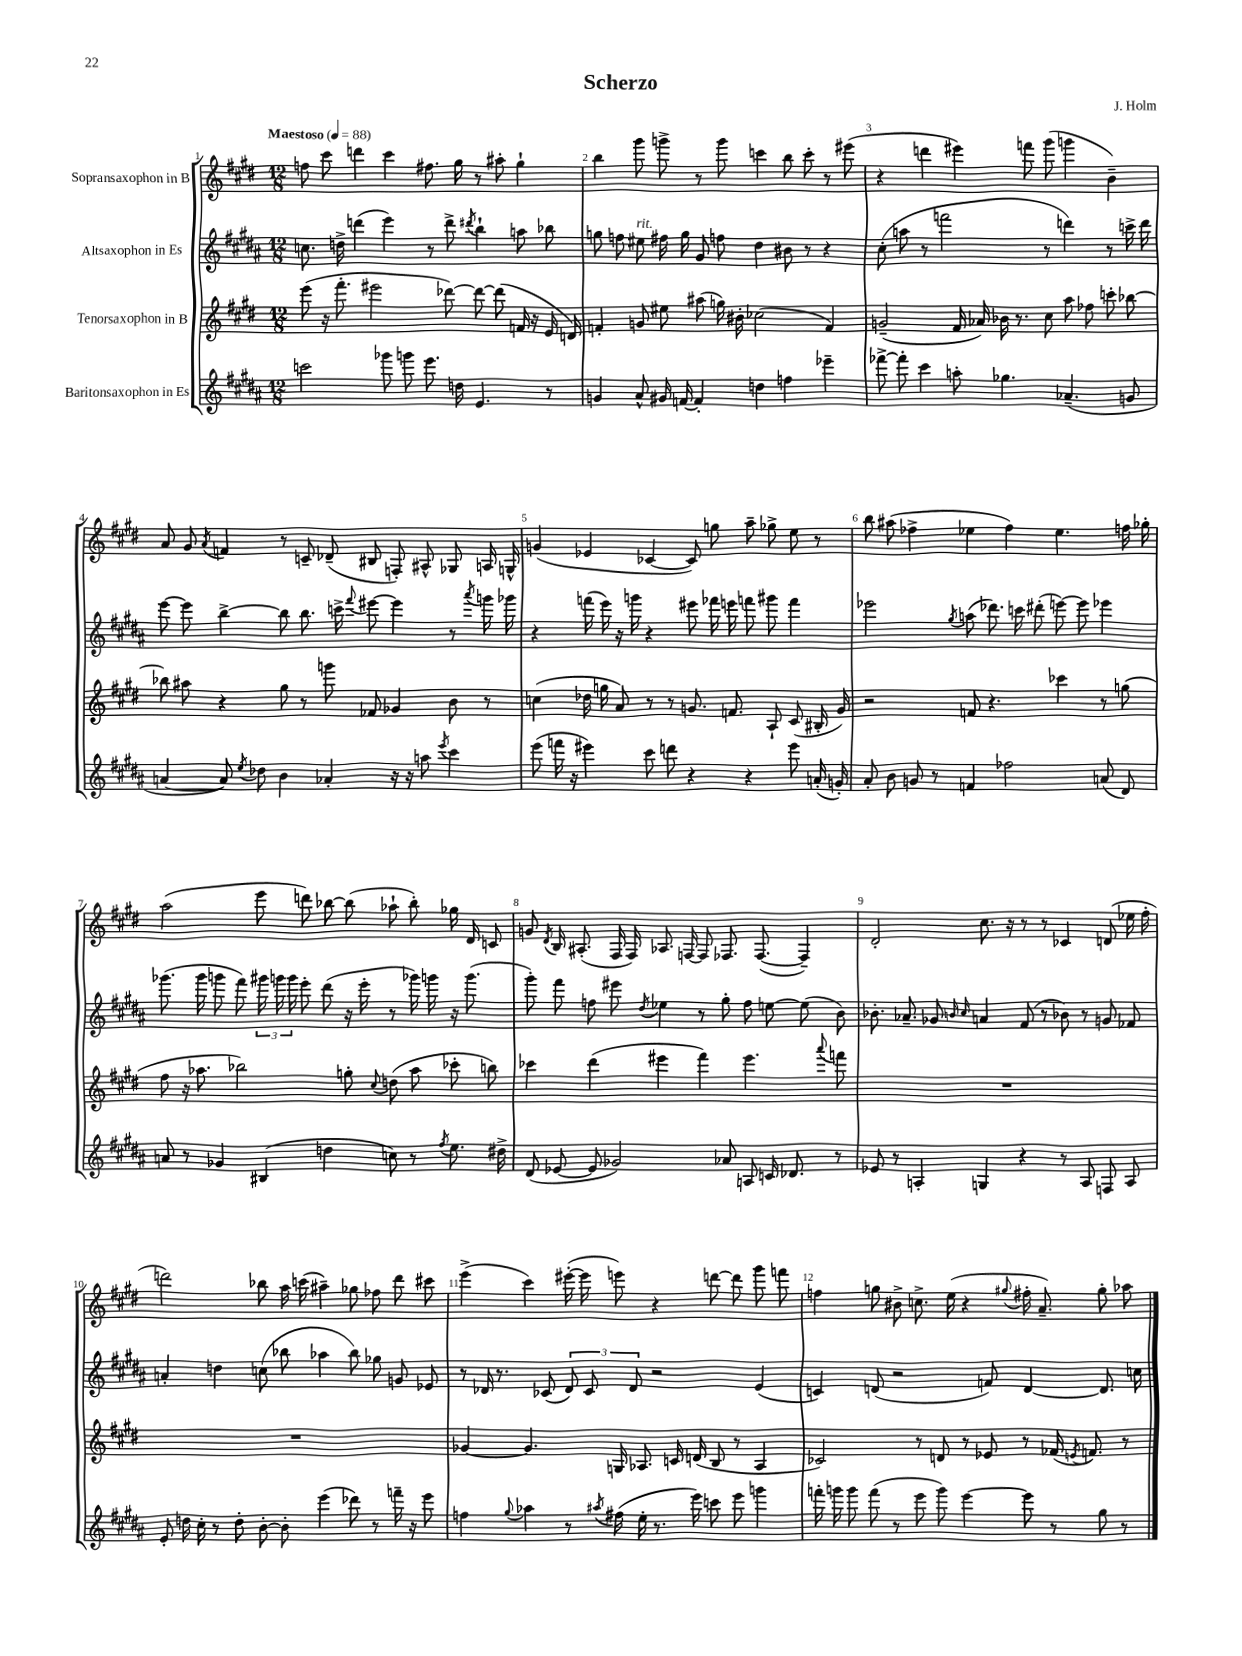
\header { title = "Scherzo" composer = "J. Holm" }
<<
\new StaffGroup <<
\new Staff = "s0" \with { instrumentName = "Sopransaxophon in B" } {
    \clef treble \key e \major \numericTimeSignature \time 12/8 \tempo "Maestoso" 4 = 88
    \autoBeamOff f''8 cis'''8 d'''4 cis'''4 fis''8. gis''16 r8 ais''8-. gis''4-! |
    b''4 gis'''8 g'''8-> r8 g'''8 c'''4 b''8 c'''8-. r8 eis'''8( |
    r4 d'''4 eis'''4) f'''8 gis'''8( g'''4 b'4--) |
    a'8 gis'8 \acciaccatura { a'8 } f'4 r8 c'8-- des'8--( bis8 f8-.) ais8-^ ges8 a16 g16-^ |
    g'4( ees'4 ces'4~ ces'8) g''8 a''8-- ges''8-> e''8 r8 |
    b''8 ais''8( fes''4-> ees''4 fes''4) ees''4. f''16 ges''16-. |
    a''2( e'''8 d'''8) bes''8~ bes''8( aes''8-! bes''8-.) ges''16 dis'16 c'8 |
    g'8 \acciaccatura { dis'8 } b16 ais8.-.( fis16 fis16) aes8. f16~ f8 fes8. fes8.~( fes4--) |
    dis'2-. cis''8. r16 r8 r8 ces'4 d'8( ees''16 fis''16-. |
    d'''2) bes''8 a''16 c'''16( ais''4--) ges''8 fes''8 d'''8 cis'''8 |
    e'''4->( cis'''4) eis'''16~-.( eis'''16 e'''8) r4 d'''8~ d'''8 gis'''8 f'''8 |
    f''4 g''8 bis'8-> c''8.-> e''16( r4 \appoggiatura { gis''8 } fis''16-. a'8.--) gis''8-. aes''8 \bar "|." |
}
\new Staff = "s1" \with { instrumentName = "Altsaxophon in Es" } {
    \clef treble \key b \major \numericTimeSignature \time 12/8
    \autoBeamOff c''8. d''16-> d'''4( e'''4) r8 d'''8-> \acciaccatura { dis'''8 } b''4-! a''8 bes''8 |
    g''8 f''8 eis''8^\markup { \italic "rit." } fis''16 g''16 gis'8 f''8 dis''4 bis'8 r8 r4 |
    cis''8-.( a''8 r8 f'''2 r8 d'''4) r8 c'''16-> d'''16 |
    e'''8~ e'''8 b''4~-> b''8 b''8. c'''16-> \appoggiatura { fis'''8 } eis'''8~ eis'''4 r8 \acciaccatura { ais'''8 } g'''16 ges'''16 |
    r4 f'''16( e'''16) r16 g'''16 r4 eis'''8 fes'''16 e'''16 f'''8 gis'''8 f'''4 |
    ees'''2 \acciaccatura { gis''8 } a''8( des'''8.) c'''16 dis'''8-.( e'''8~) e'''8 ees'''4 |
    ges'''8.( ges'''16 g'''8 fis'''8) \tuplet 3/2 { gis'''16 g'''16 g'''16 } e'''8-. dis'''8( r16 e'''16-. r8 ges'''16) g'''16 r16 g'''8.( |
    gis'''8-.) fis'''8 f''8 eis'''8 \acciaccatura { dis''8 } ees''4 r8 gis''8-. f''8 e''8~ e''8( b'8) |
    bes'8.-. aes'8.-- ges'8 \grace { b'16 cis''16 } a'4 fis'8( r8 bes'8) r8 g'8 fes'8 |
    a'4-. d''4 c''8( bes''8 aes''4 bes''8) ges''8 g'8 ees'8 |
    r8 des'16 r8. ces'8( \tuplet 3/2 { des'8) ces'8 des'8 } r2 e'4( |
    c'4) d'8( r2 f'8) d'4~ d'8. c''16 \bar "|." |
}
\new Staff = "s2" \with { instrumentName = "Tenorsaxophon in B" } {
    \clef treble \key e \major \numericTimeSignature \time 12/8
    \autoBeamOff e'''8( r16 fis'''8.-. eis'''2 des'''8~) des'''8~ des'''8( f'16 r16 e'16 d'16) |
    f'4-. g'8 eis''8 ais''8( g''16) bis'16-. ces''2( f'4) |
    g'2--( fis'16 aes'16) bes'16 r8. cis''8 a''8 fes''8 c'''8-. bes''8~ |
    bes''8 ais''8 r4 gis''8 r8 g'''8 fes'8 ges'4 b'8 r8 |
    c''4( des''16 g''16 a'8) r8 r8 g'8. f'8. a8-! cis'8( bis16-. g'16) |
    r2 f'8 r4. ces'''4 r8 g''8( |
    fis''8 r16 aes''8. bes''2) g''8-. \appoggiatura { cis''8 } d''8( aes''8 ces'''8-. b''8) |
    ces'''4 dis'''4( eis'''4 fis'''4) eis'''4. \appoggiatura { a'''8 } f'''8 |
    R1. |
    R1. |
    ges'4~ ges'4. g16 aes8. c'16 d'16( b8 r8 aes4 |
    ces'2) r8 d'8 r8 ees'8 r8 fes'16( \acciaccatura { e'8 } f'8.) r8 \bar "|." |
}
\new Staff = "s3" \with { instrumentName = "Baritonsaxophon in Es" } {
    \clef treble \key b \major \numericTimeSignature \time 12/8
    \autoBeamOff c'''2 ges'''8 g'''8 e'''8. d''16 e'4. r8 |
    g'4 ais'8-^ gis'16 f'16~ f'4-. d''4 f''4 ees'''4-- |
    fes'''8~-> fes'''8-. cis'''4 a''8-. ges''4. aes'4.--( g'8 |
    a'4~ a'8) \acciaccatura { e''8 } des''8 b'4 aes'4-. r16 r16 a''8 \acciaccatura { e'''8 } cis'''4 |
    e'''8( f'''16 r16 eis'''4) cis'''8 d'''8 r4 r4 eis'''8 a'16-.( g'16-.) |
    ais'8-. b'8 g'8 r8 f'4 fes''2 a'8( dis'8) |
    a'8 r8 ges'4 bis4( d''4 c''8) r8 \acciaccatura { fis''8 } e''8. dis''16-> |
    dis'8( ees'8~ ees'8 ges'2) aes'8 a8 c'16 des'8. r8 |
    ees'8 r8 a4-. g4 r4 r8 a8 f8 a8 |
    e'8-. d''16 cis''16-. r8 d''8-. b'8~-. b'8-. e'''4( des'''8) r8 f'''16-- r16 e'''8 |
    f''4 \appoggiatura { gis''8 } aes''4 r8 \acciaccatura { ais''8 } fis''16( e''16-. r8. e'''16) c'''8 e'''8 g'''4 |
    f'''16-. g'''16 g'''8 f'''8( r8 e'''8 g'''8) e'''4~ e'''8 r8 gis''8 r8 \bar "|." |
}
>>
>>
\layout { \context { \Score \override BarNumber.break-visibility = ##(#f #t #t) barNumberVisibility = #all-bar-numbers-visible } }
